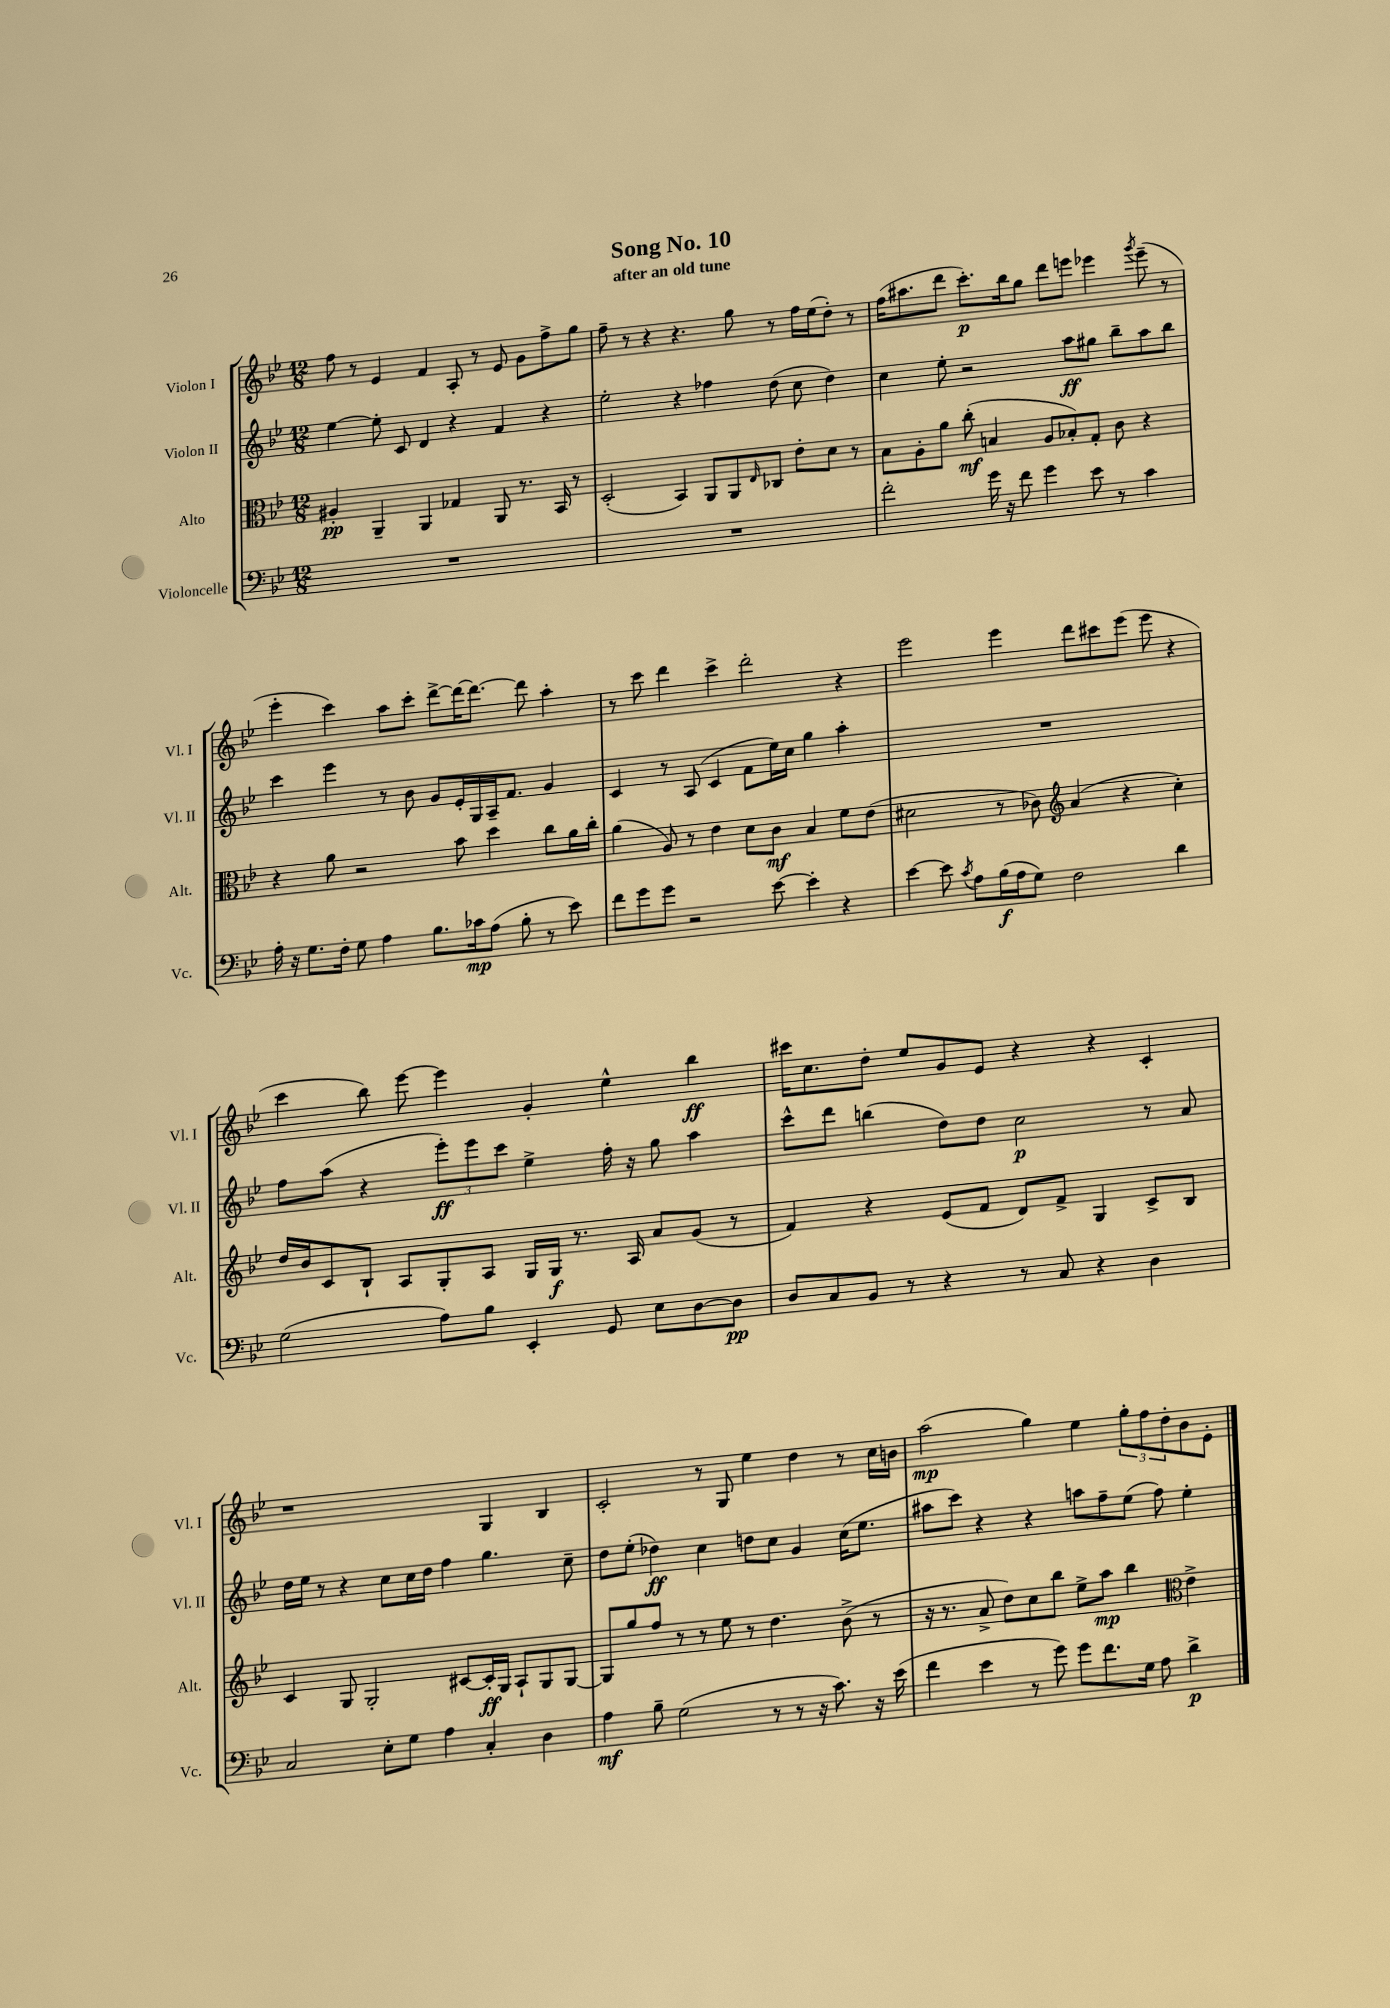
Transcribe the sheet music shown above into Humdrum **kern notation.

**kern	**kern	**kern	**kern
*staff4	*staff3	*staff2	*staff1
*clefF4	*clefC3	*clefG2	*clefG2
*k[b-e-]	*k[b-e-]	*k[b-e-]	*k[b-e-]
*M12/8	*M12/8	*M12/8	*M12/8
1.r	4A#'	[4ee-	8ff
.	.	.	8r
.	4AA~	8ee-']	4e-
.	.	8c	.
.	4AA	4d	4f
.	4G-	4r	8A'
.	.	.	8r
.	8AA	4f	8e-
.	8.r	.	8g
.	.	4r	8ff^
.	16BB-	.	.
.	8r	.	8gg
=	=	=	=
1.r	(2D'	2ee-'	8ff~
.	.	.	8r
.	.	.	4r
.	4BB-)	4r	4.r
.	8AA	4ff-	.
.	8AA	.	8gg
.	16qqE-	.	.
.	8C-	(8dd	8r
.	8e-'	8cc	16ff
.	.	.	(16ee-
.	8d	4dd)	8dd')
.	8r	.	8r
=	=	=	=
2f'	8B-	4cc	(16ff
.	.	.	8.aa#
.	8A'	.	.
.	8a	8ee-'	8ddd
.	(8cc'	2r	8.ccc')
16g	4B	.	.
16r	.	.	16bb-
8f	.	.	8gg
4g	8A	.	8ddd
.	8B-')	8aa	8eee
8e-	8G'	8gg#	4eee-
8r	8c	8bb-~	.
.	.	.	8qggg
4c	4r	8aa	(8eee-~
.	.	8bb-	8r
=	=	=	=
16A'	4r	4ccc	4eee-'
16r	.	.	.
8.G	.	.	.
.	8a	4eee-	4ccc)
16F'	.	.	.
8G	2r	.	.
4A	.	8r	8aa
.	.	8b-	8ccc'
8.B-	.	8g	[8ddd^
.	8b-	16e-'	16ddd_
16c-	.	16G	8.ddd_
(8A	4dd	16A~	.
.	.	8.f	.
8B-'	.	.	8ddd]
8r	8cc	4g	4aa'
8e-)	16a	.	.
.	16cc'	.	.
=	=	=	=
8f	(4a	4c	8r
8g	.	.	8ccc
8g	8A)	8r	4ddd
2r	8r	(8A	.
.	4e-	4c	4ccc^
.	8d	8f	2ddd'
[8e-	8c	16ee-)	.
.	.	16cc	.
4e-']	4B-	4gg	.
4r	8f	4aa'	4r
.	(8e-	.	.
=	=	=	=
[4e-	2d#	1.r	2eee-
8e-]	.	.	.
8qc	.	.	.
8A	.	.	.
(16B-	8r	.	4eee-
16A	.	.	.
8G)	8c-)	.	.
*	*clefG2	*	*
2F	(4a	.	8ddd
.	.	.	8ccc#
.	4r	.	(8eee-
.	.	.	8eee-
4d	4cc')	.	4r
=	=	=	=
(2G	16dd	8ff	4ccc
.	16b-	.	.
.	8c	(8aa	.
.	8B-`	4r	8bb-)
.	8A	.	[8eee-
8A)	8G'	12eee-')	4eee-]
.	.	12eee-	.
8B-	8A	.	.
.	.	12ccc	.
4EE-'	16G	4ee-^	4g'
.	16G	.	.
.	8.r	.	.
8GG	.	16ff'	4ee-^^
.	16A	16r	.
8E-	8a	8gg	.
[8D	(8g	4aa	4bb-
8D]	8r	.	.
=	=	=	=
8D	4f)	8ccc^^	16ccc#
.	.	.	8.cc
8C	.	8ddd	.
8BB-	4r	(4bb	8dd'
8r	.	.	8ee-
4r	(8e-	8dd)	8g
.	8f	8dd	8e-
8r	8d)	2cc	4r
8C	8f^	.	.
4r	4G	.	4r
4D	8c^	8r	4c'
.	8B-	8a	.
=	=	=	=
2C	4c	16dd	1r
.	.	16ee-	.
.	.	8r	.
.	8G	4r	.
.	2G'	.	.
8E-'	.	8cc	.
8G	.	16cc	.
.	.	16dd	.
4A	.	4ff	.
.	[8c#	.	.
4C'	16c#']	4.gg	4G
.	16G	.	.
.	8A`	.	.
4D	8G	.	4B-
.	[8G	8cc~	.
=	=	=	=
4A	8G]	8dd	2c'
.	8gg	(8ee-'	.
8B-~	8ff	4dd-)	.
(2G	8r	.	.
.	8r	4cc	8r
.	8ee-	.	8G
.	8r	8dd	4ee-
8r	4.dd	8cc	.
8r	.	4g	4dd
16r	.	.	.
8.c)	.	.	.
.	(8b-^	(16cc	8r
.	.	8.ee-	.
16r	8r	.	16cc
(16e-	.	.	16b
=	=	=	=
4f	16r	8aa#	(2aa
.	8.r	.	.
.	.	8ccc)	.
4e-	8a^	4r	.
.	8dd)	.	.
8r	8cc	4r	4gg)
8g)	8bb-	.	.
8g	8ee-^	8aa	4ee-
8.f	8aa	8ff~	.
.	4bb-	(8ee-	12gg'
16G	.	.	.
.	.	.	12ff
8A	.	8ff)	.
.	.	.	12dd'
*	*clefC3	*	*
4d^	4e-^	4ee-'	8b-
.	.	.	8e-'
==	==	==	==
*-	*-	*-	*-
